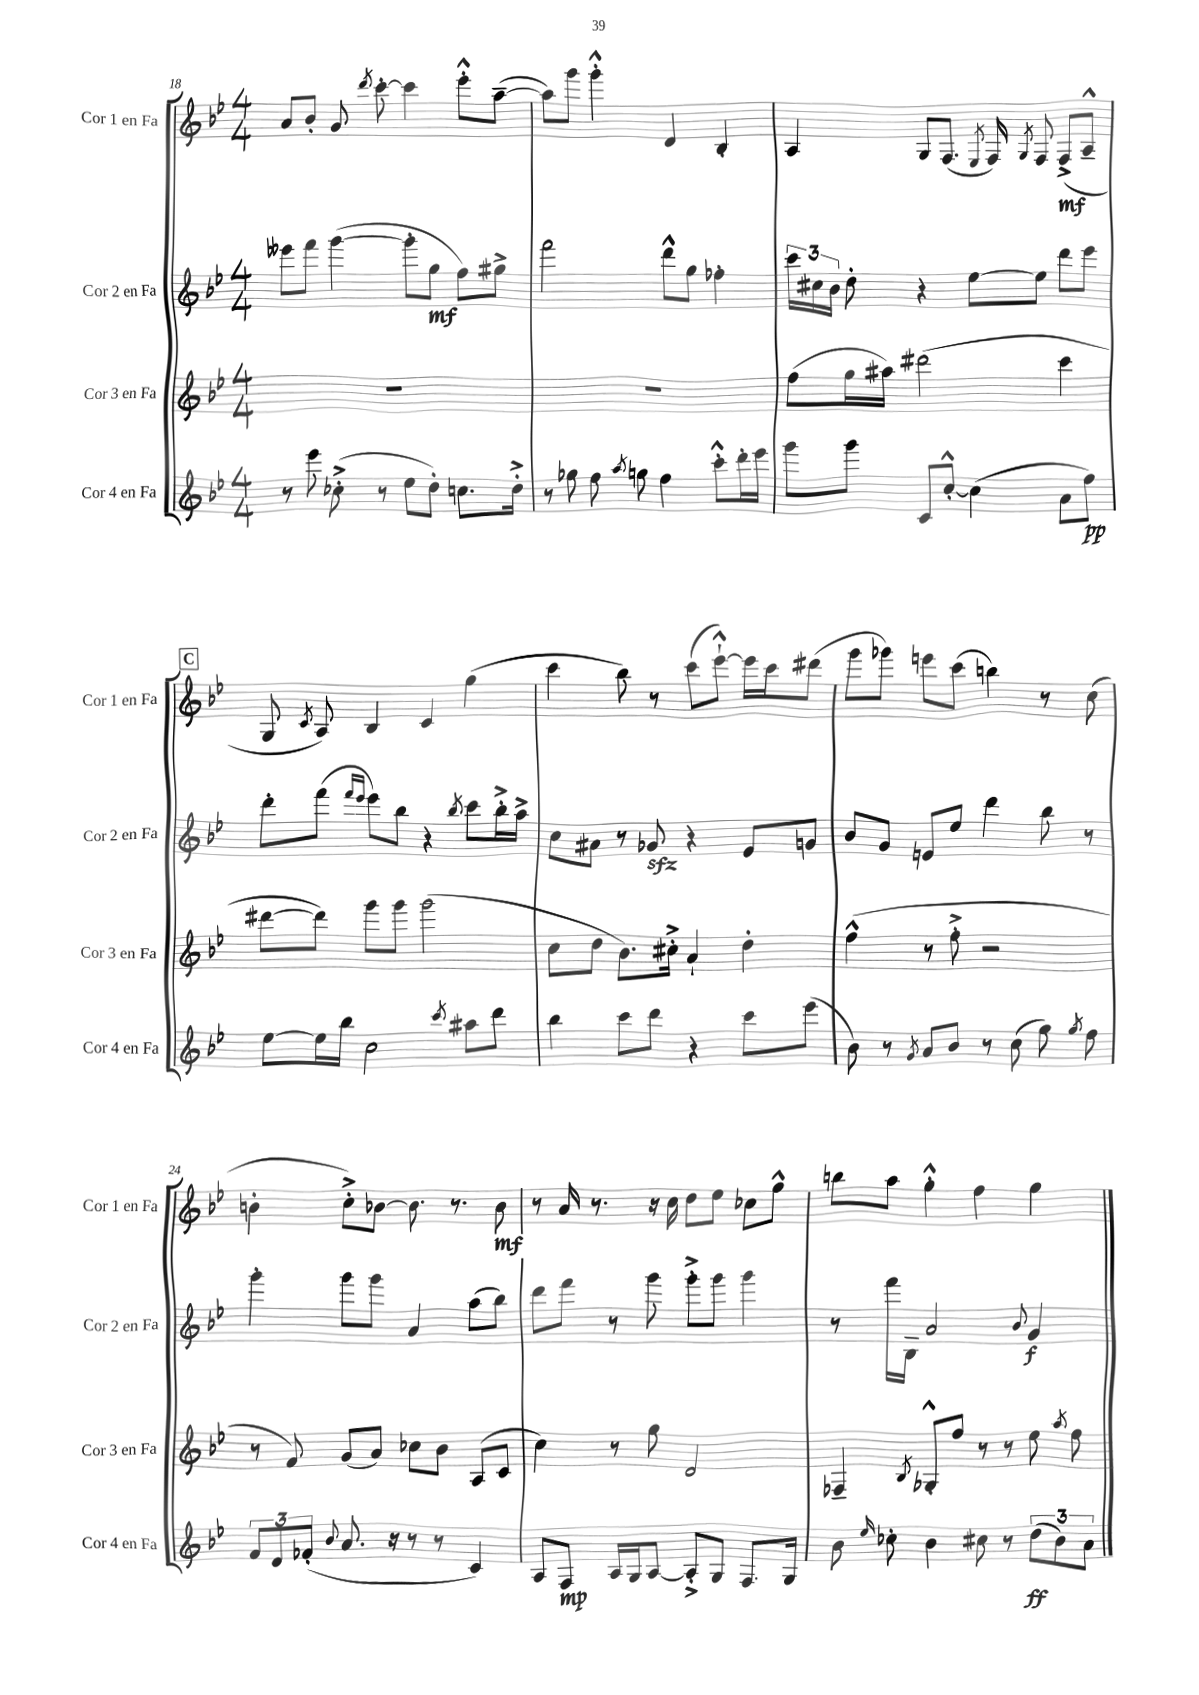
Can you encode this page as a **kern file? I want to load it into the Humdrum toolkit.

**kern	**kern	**kern	**kern
*staff4	*staff3	*staff2	*staff1
*clefG2	*clefG2	*clefG2	*clefG2
*k[b-e-]	*k[b-e-]	*k[b-e-]	*k[b-e-]
*M4/4	*M4/4	*M4/4	*M4/4
8r	1r	8eee--	8a
8eee-	.	8fff	8b-'
(8cc-'^	.	([4ggg	8g
.	.	.	8qddd
8r	.	.	[8ccc'
8ee-	.	8ggg']	4ccc]
8dd')	.	8gg	.
8.cc	.	8ff)	8eee-'^^
.	.	8gg#^	([8aa~
16dd'^	.	.	.
=	=	=	=
8r	1r	2fff	8aa])
8gg-	.	.	8ggg
8ff	.	.	4ggg'^^
8qaa	.	.	.
8gg	.	.	.
4ff	.	8ddd^^	4d
.	.	8gg	.
8ccc'^^	.	4ff-'	4B-'
16ddd'	.	.	.
16eee-	.	.	.
=	=	=	=
8ggg	(8ff	24ccc	4A
.	.	24cc#	.
.	.	24b-	.
8ggg	16gg	8dd'	.
.	16aa#)	.	.
8c	(2ddd#	4r	8G
[8cc'^^	.	.	(8.F
(4cc]	.	[8ee-	.
.	.	.	8qE-
.	.	.	16F)
.	.	.	8qG
.	.	8ee-]	8F
8a	4ccc	8ddd	(8F^
8ff)	.	8eee-	8A~^^
=	=	=	=
[8ee-	[8ddd#	8ddd'	8G
.	.	.	8qc
16ee-]	8ddd#])	(8fff	8A)
16bb-	.	.	.
.	.	16qqfff	.
.	.	16qqeee-	.
2cc	8ggg	8eee-)	4B-
.	8ggg	8bb-	.
.	(2ggg	4r	4c
8qccc	.	8qbb-	.
8aa#	.	8ccc	(4gg
8ddd	.	16bb-'^	.
.	.	16aa^	.
=	=	=	=
4bb-	8cc	8cc	4ccc
.	8dd	8a#	.
8ccc	8.b-)	8r	8bb-)
8ddd	.	8g-	8r
.	16cc#'^	.	.
4r	4a`	4r	(8ccc
.	.	.	[8eee-`^^)
8ccc	4dd'	8e-	16eee-]
.	.	.	16ccc
(8eee-	.	8g	(8ddd#
=	=	=	=
8b-)	(4ff^^	8b-	8ggg
8r	.	8g	8ggg-)
8qg	.	.	.
8a	8r	8e	8eee
8b-	8ff'^	8ee-	(8ccc
8r	2r	4ddd	4bb)
(8cc	.	.	.
8gg)	.	8bb-	8r
8qgg	.	.	.
8ff	.	8r	(8cc
=	=	=	=
12f	8r	4ggg'	4b'
12d	.	.	.
.	8f)	.	.
(12f-'	.	.	.
8qqb-	.	.	.
8.a	(8g	8ggg	8cc'^)
.	8a)	8ggg	[8b-
16r	.	.	.
8r	8cc-	4a	8.b-]
8r	8b-	.	.
.	.	.	8.r
4c)	(8A	(8aa	.
.	8c	8bb-)	8b-
=	=	=	=
8A	4cc)	8ddd	8r
8F	.	8fff	16a
.	.	.	8.r
16A	8r	8r	.
16G	.	.	.
[8A	8gg	8ggg	16r
.	.	.	16cc
8A'^]	2d	8ggg'^	8dd
8G	.	8ggg	8ee-
8.F	.	4ggg	8cc-
.	.	.	8gg^^
16G	.	.	.
=	=	=	=
8b-	4F-~	8r	8bb
16qqee-	.	.	.
8cc-'	.	16fff	8aa
.	.	16B-~	.
.	8qB-	.	.
4b-	8G-'^^	2a	4gg'^^
.	8ff	.	.
8cc#	8r	.	4ff
8r	8r	.	.
.	.	8qqb-	.
(12dd	8ee-	4g	4gg
12b-)	.	.	.
.	8qaa	.	.
.	8ff	.	.
12a	.	.	.
==	==	==	==
*-	*-	*-	*-
